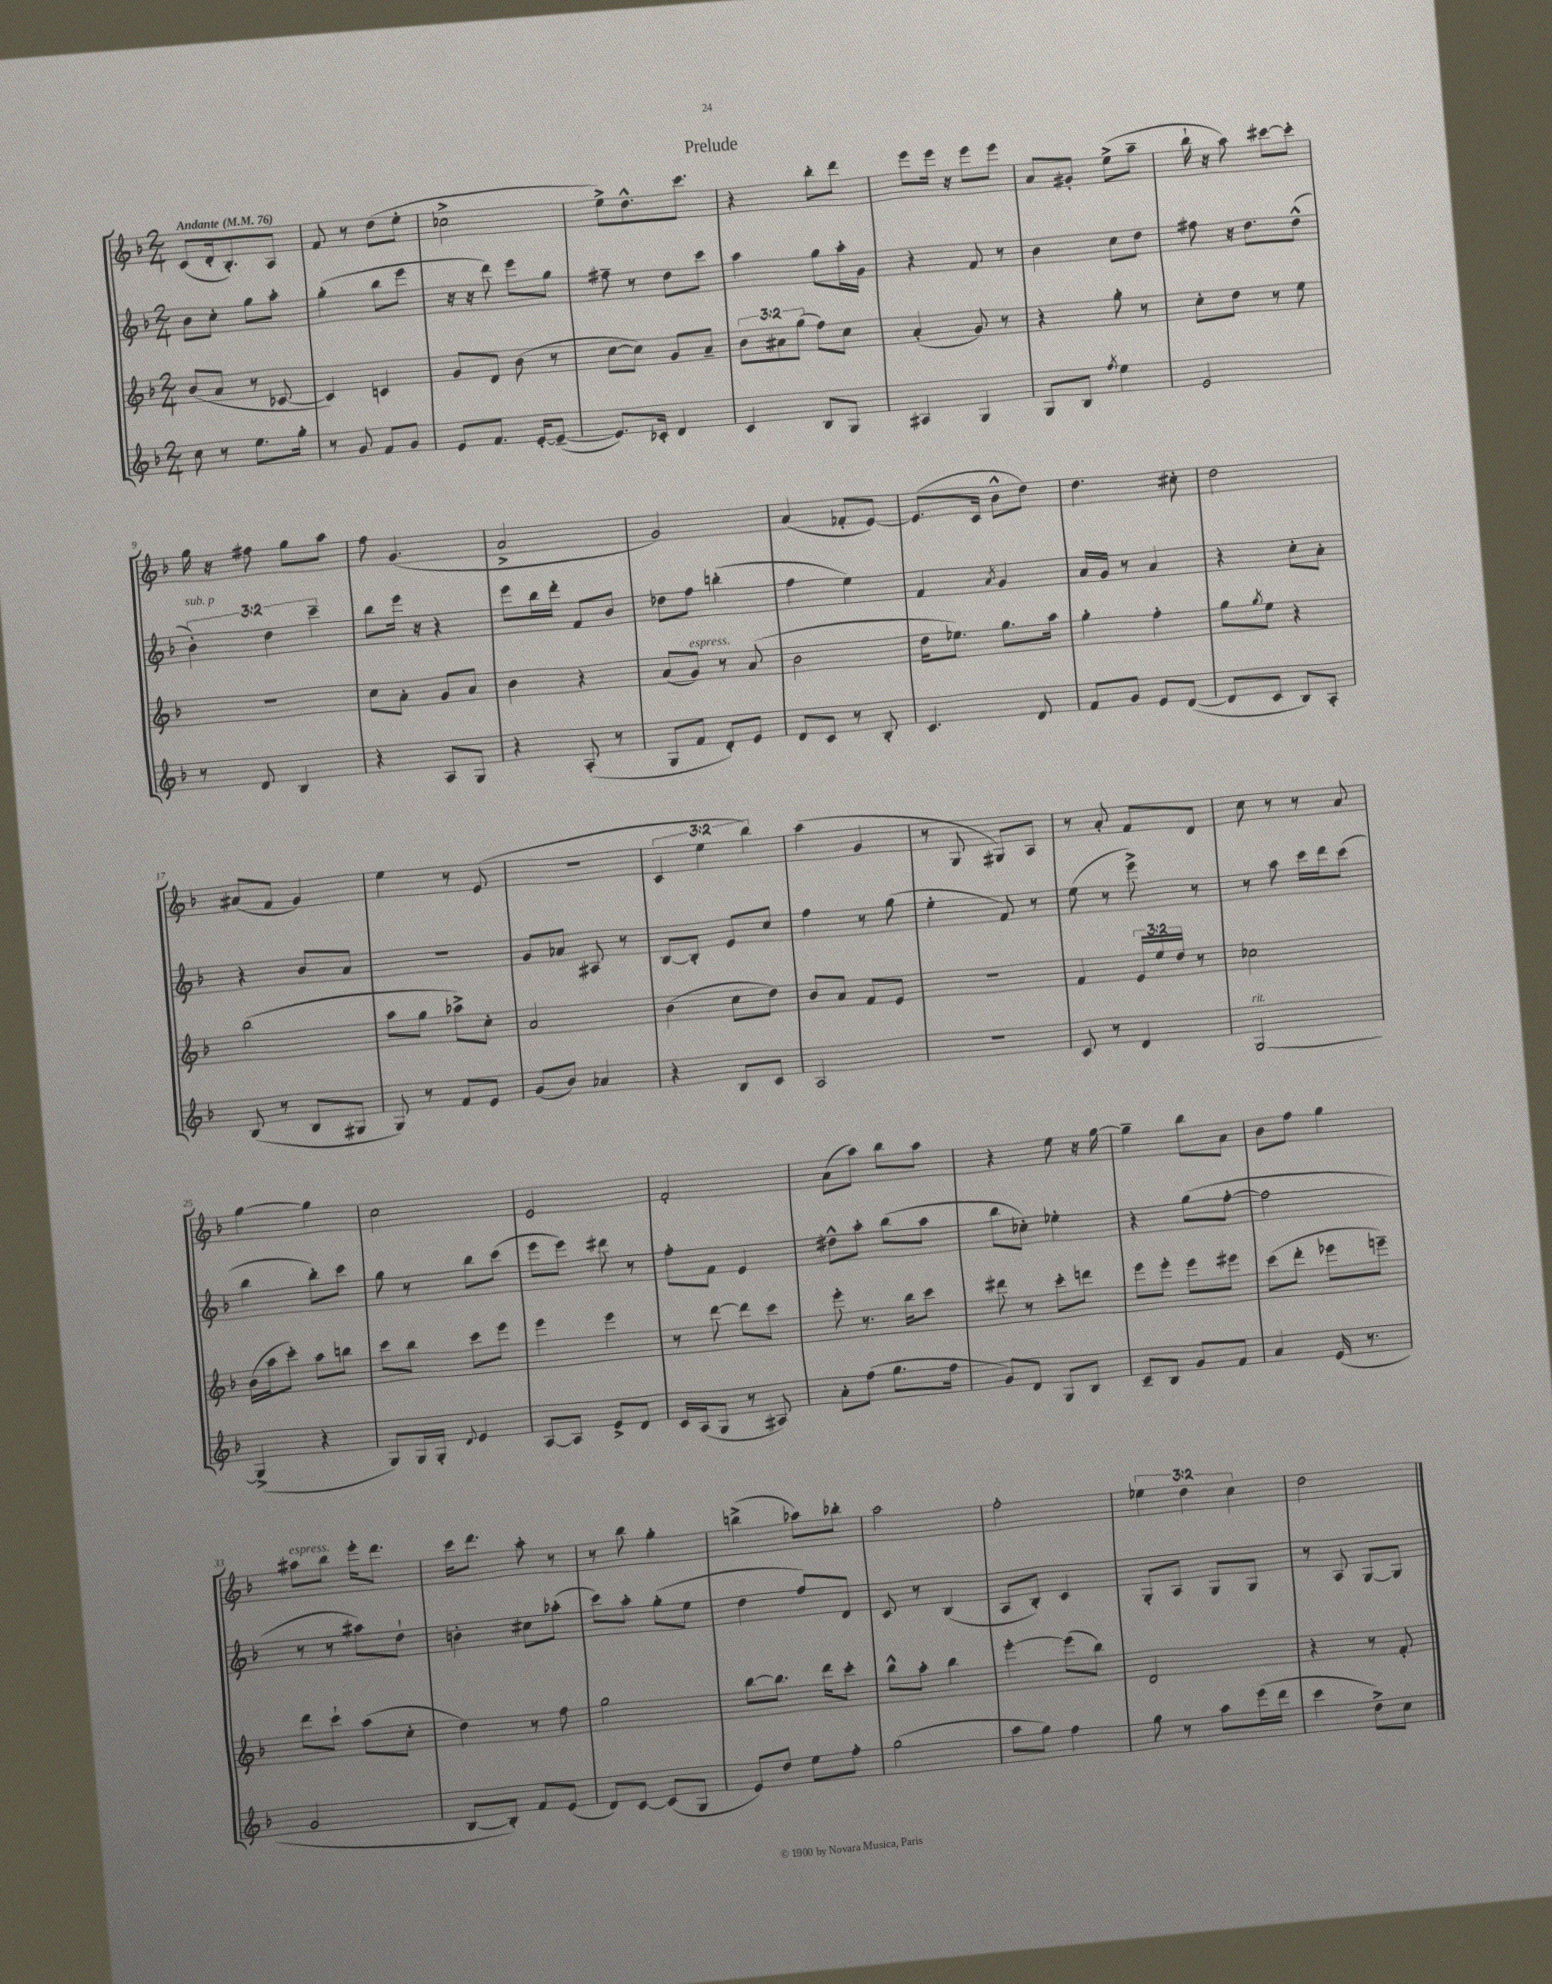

**kern	**kern	**kern	**kern
*staff4	*staff3	*staff2	*staff1
*clefG2	*clefG2	*clefG2	*clefG2
*k[b-]	*k[b-]	*k[b-]	*k[b-]
*M2/4	*M2/4	*M2/4	*M2/4
*MM76	*MM76	*MM76	*MM76
8cc\	(8b-/L	8b-\L	(8c/L
8r	8a/J	8cc'\J	16d'/k
.	.	.	8.B-'/)
8.ee\L	8r	8gg\L	.
.	[8c-/	8aa'\J	8A/J
16gg'\Jk	.	.	.
=	=	=	=
8r	4c-/])	(4gg'\	8f/
8g/	.	.	8r
8f/L	4c/	8bb-\L	(8dd\L
8g/J	.	8eee\J	8ee'\J
=	=	=	=
8e/L	8g/L	16r	2cc-^\
.	.	16r	.
8.f/J	8d/J	8ddd\)	.
.	(8b-\	8eee\L	.
[16e'/LK	.	.	.
(8e~/_J	8r	8gg\J	.
=	=	=	=
8.e/]L)	[8cc\L	8ff#~\	8ee^\L)
.	8cc\]J)	8r	8.dd^^\
16c-'/Jk	.	.	.
4d/	8g/L	8dd\L	.
.	.	.	8.ccc\J
.	8a~/J	8ccc\J	.
=	=	=	=
4c/	12b-\L	4aa\	4r
.	12a#\	.	.
.	(12gg\J	.	.
8B-/L	8ff\L)	8gg\L	8bb-'\L
8G/J	8cc\J	16aa'\L	8ddd\J
.	.	16g\JJ	.
=	=	=	=
4A#/	(4a'/	4r	8eee\L
.	.	.	16eee\Jk
.	.	.	16r
4G/	8g/)	8f/	8eee\L
.	8r	8r	8eee\J
=	=	=	=
8G/L	4r	4b-\	8a/L
8B-/J	.	.	8g#'/J
8qff/	.	.	.
4ee\	8gg'\	8cc\L	(8ee^\L
.	8r	8dd\J	8aa~\J
=	=	=	=
2e/	8cc'\L	8ff#\	16bb-`\
.	.	.	16r
.	8dd\J	16r	8aa\)
.	.	8.dd\L	.
.	8r	.	[8ccc#\L
.	8ee\	(8dd^^\J	8ccc#'\]J
=	=	=	=
8r	2r	6b-'\)	16gg\
.	.	.	16r
8d/	.	.	8ff#\
.	.	6dd\	.
4B-/	.	.	8gg\L
.	.	6ccc~\	.
.	.	.	8aa\J
=	=	=	=
4r	8cc\L	8bb-\L	8ff\
.	8a'\J	16eee\Jk	(4.g/
.	.	16r	.
8A/L	8g/L	4r	.
8G/J	8a/J	.	.
=	=	=	=
4r	4b-\	8eee\L	2a^/
.	.	16bb-\L	.
.	.	16ddd'\JJ	.
(8A'/	4r	8f/L	.
8r	.	8b-/J	.
=	=	=	=
8G/L	(8a/L	8dd-\L	2g/)
8f/J	8g/J)	8ff\J	.
8d'/L)	8r	(4bb'\	.
8e/J	(8a/	.	.
=	=	=	=
8d/L	2b-\	4ff\	(4a/
8c/J	.	.	.
8r	.	4ee\)	8f-'/L
8B-'/	.	.	[8e/J)
=	=	=	=
4.c/	16dd\LK	4f/	(8.e/]L
.	8.ee-\J)	.	.
.	.	.	16c/Jk
.	.	8qa/	.
.	8.gg\L	4g/	8b-^^\L
8d/	.	.	8dd\J)
.	16aa\Jk	.	.
=	=	=	=
8f/L	4gg'\	16a/LL	4.dd\
.	.	16g/JJ	.
8g/J	.	8r	.
8e/L	4ff'\	4a/	.
([8d/J	.	.	8cc#'\
=	=	=	=
8d/]L	8gg\L	4r	2dd\
.	8qgg/	.	.
8c/J	8ee\J	.	.
8B-/L)	4r	8cc'\L	.
8A'/J	.	8a'\J	.
=	=	=	=
(8B-/	(2bb-\	4r	(8a#/L
8r	.	.	8f/J
8B-/L	.	8b-/L	4g/)
8G#/J	.	8a/J	.
=	=	=	=
8G/)	8aa\L	2r	4ee\
8r	8gg\J	.	.
8f/L	8aa-^\L)	.	8r
8e/J	8cc'\J	.	(8e/
=	=	=	=
(8g/L	2a/	8g/L	2r
8b-/J)	.	8a-/J	.
4a-/	.	8A#/	.
.	.	8r	.
=	=	=	=
4r	(4b-\	[8B-/L	6c/
.	.	8B-'/]J	.
.	.	.	6ee\
8B-/L	8cc\L	8e/L	.
.	.	.	6bb-\)
8c/J	8dd\J)	8cc/J	.
=	=	=	=
2A/	8b-/L	4ff\	(4aa\
.	8a/J	.	.
.	8f/L	8r	4g/
.	8e/J	(8gg\	.
=	=	=	=
2r	2r	4ee'\	8r
.	.	.	8G/
.	.	8f/)	8G#/L)
.	.	8r	8A/J
=	=	=	=
8c/	4f/	(8ee\	8r
8r	.	8r	8a'/
4d/	24e/LL	8eee^\)	8f/L
.	24ee/	.	.
.	24dd/JJ	.	.
.	8r	8r	8d/J
=	=	=	=
[2G/	2cc-\	8r	8cc\
.	.	8aa\	8r
.	.	16ccc\LL	8r
.	.	16ddd\J	.
.	.	(8ccc\J	8a/
=	=	=	=
(4G^/]	(16b-\LL	4bb-\	[4gg\
.	16aa\J	.	.
.	8ccc'\J)	.	.
4r	8aa\L	8bb-'\L)	4gg\]
.	8bb\J	8ccc\J	.
=	=	=	=
8G/L)	8ccc\L	8gg\	2cc\
16G/L	8bb-\J	8r	.
16G'/JJ	.	.	.
8qqd/	.	.	.
4e/	8ccc\L	8bb-\L	.
.	8eee\J	(8ccc\J	.
=	=	=	=
[8A/L	4eee\	8eee\L	2e/
8A/]J	.	8eee\J)	.
8e^/L	4eee\	8ddd#\	.
8d/J	.	8r	.
=	=	=	=
16c/LL	8r	8ff'\L	2f'/
(16A/J	.	.	.
8G/J	[8ddd\	8f\J	.
8r	8ddd\]L	4e/	.
8A#/)	8ccc\J	.	.
=	=	=	=
8a'\L	8eee'\	8dd#^^\L	(8a\L
(8ff\J	8.r	8aa'\J	8aa\J)
8.gg\L	.	(8bb-\L	8bb-\L
.	16bb-\LK	.	.
.	8ccc\J	8aa\J	8aa\J
16ff\Jk	.	.	.
=	=	=	=
8g/L)	8ddd#\	8bb-\L	4r
8d/J	8r	8cc-'\J)	.
8G/L	8ccc'\L	4ee-'\	8ee\
8B-/J	8ddd\J	.	16r
.	.	.	[16gg\
=	=	=	=
8c~/L	8eee\L	4r	4gg~\]
8B-/J	8eee'\J	.	.
8g/L	8eee\L	(8gg\L	8bb-\L
8f/J	8eee#\J	[8ff'\J	8a\J
=	=	=	=
4a/	(8ccc\L	2ff\]	8b-\L
.	8ddd'\J	.	8ff\J
(16e/	8eee-\L	.	4gg\
8.r	.	.	.
.	8eee~\J)	.	.
=	=	=	=
2g/	8ddd\L	8r	8aa#\L
.	8ccc`\J	8r	8bb-\J
.	(8aa\L	8aa#\L)	16eee'\LK
.	.	.	8.ddd\J
.	8cc'\J	8dd`\J	.
=	=	=	=
[8B-/L	4dd\)	4b'\	16ccc\LK
.	.	.	8.ddd\J
8B-'/]J)	.	.	.
8f/L	8r	8cc#\L	8aa'\
(8e/J	8ff\	(8aa-'\J	8r
=	=	=	=
8d/L)	2gg\	8ccc\L)	8r
[8c/J	.	8aa'\J	8bb-\
(8c/]L	.	(8gg'\L	4gg'\
8G/J	.	8ee\J	.
=	=	=	=
8e/L)	[8bb-\L	4dd\	(4bb^\
8dd/J	8.bb-\]J	.	.
8ee\L	.	8ff/L)	8aa-\L)
.	16ddd\LK	.	.
8ff'\J	8ccc'\J	8d/J	8bb-'\J
=	=	=	=
(2gg\	8bb-^^\L	8c/	2aa\
.	8aa'\J	8r	.
.	4bb-\	(4B-/	.
=	=	=	=
8aa\L	[4eee'\	8A/L	2ff'\
8gg\J)	.	8B-'/J)	.
4ff\	(8eee\]L	4c/	.
.	8bb-\J)	.	.
=	=	=	=
8gg\	2d/	8G'/L	6ee-\
8r	.	8A/J	.
.	.	.	6dd\
8aa\L	.	8G/L	.
.	.	.	6cc\
(16eee\L	.	8G/J	.
16ddd\JJ	.	.	.
=	=	=	=
4ccc\	4r	8r	2dd\
.	.	8A/	.
8dd^\L)	8r	[8G/L	.
8cc\J	8f'/	8G/]J	.
==	==	==	==
*-	*-	*-	*-
